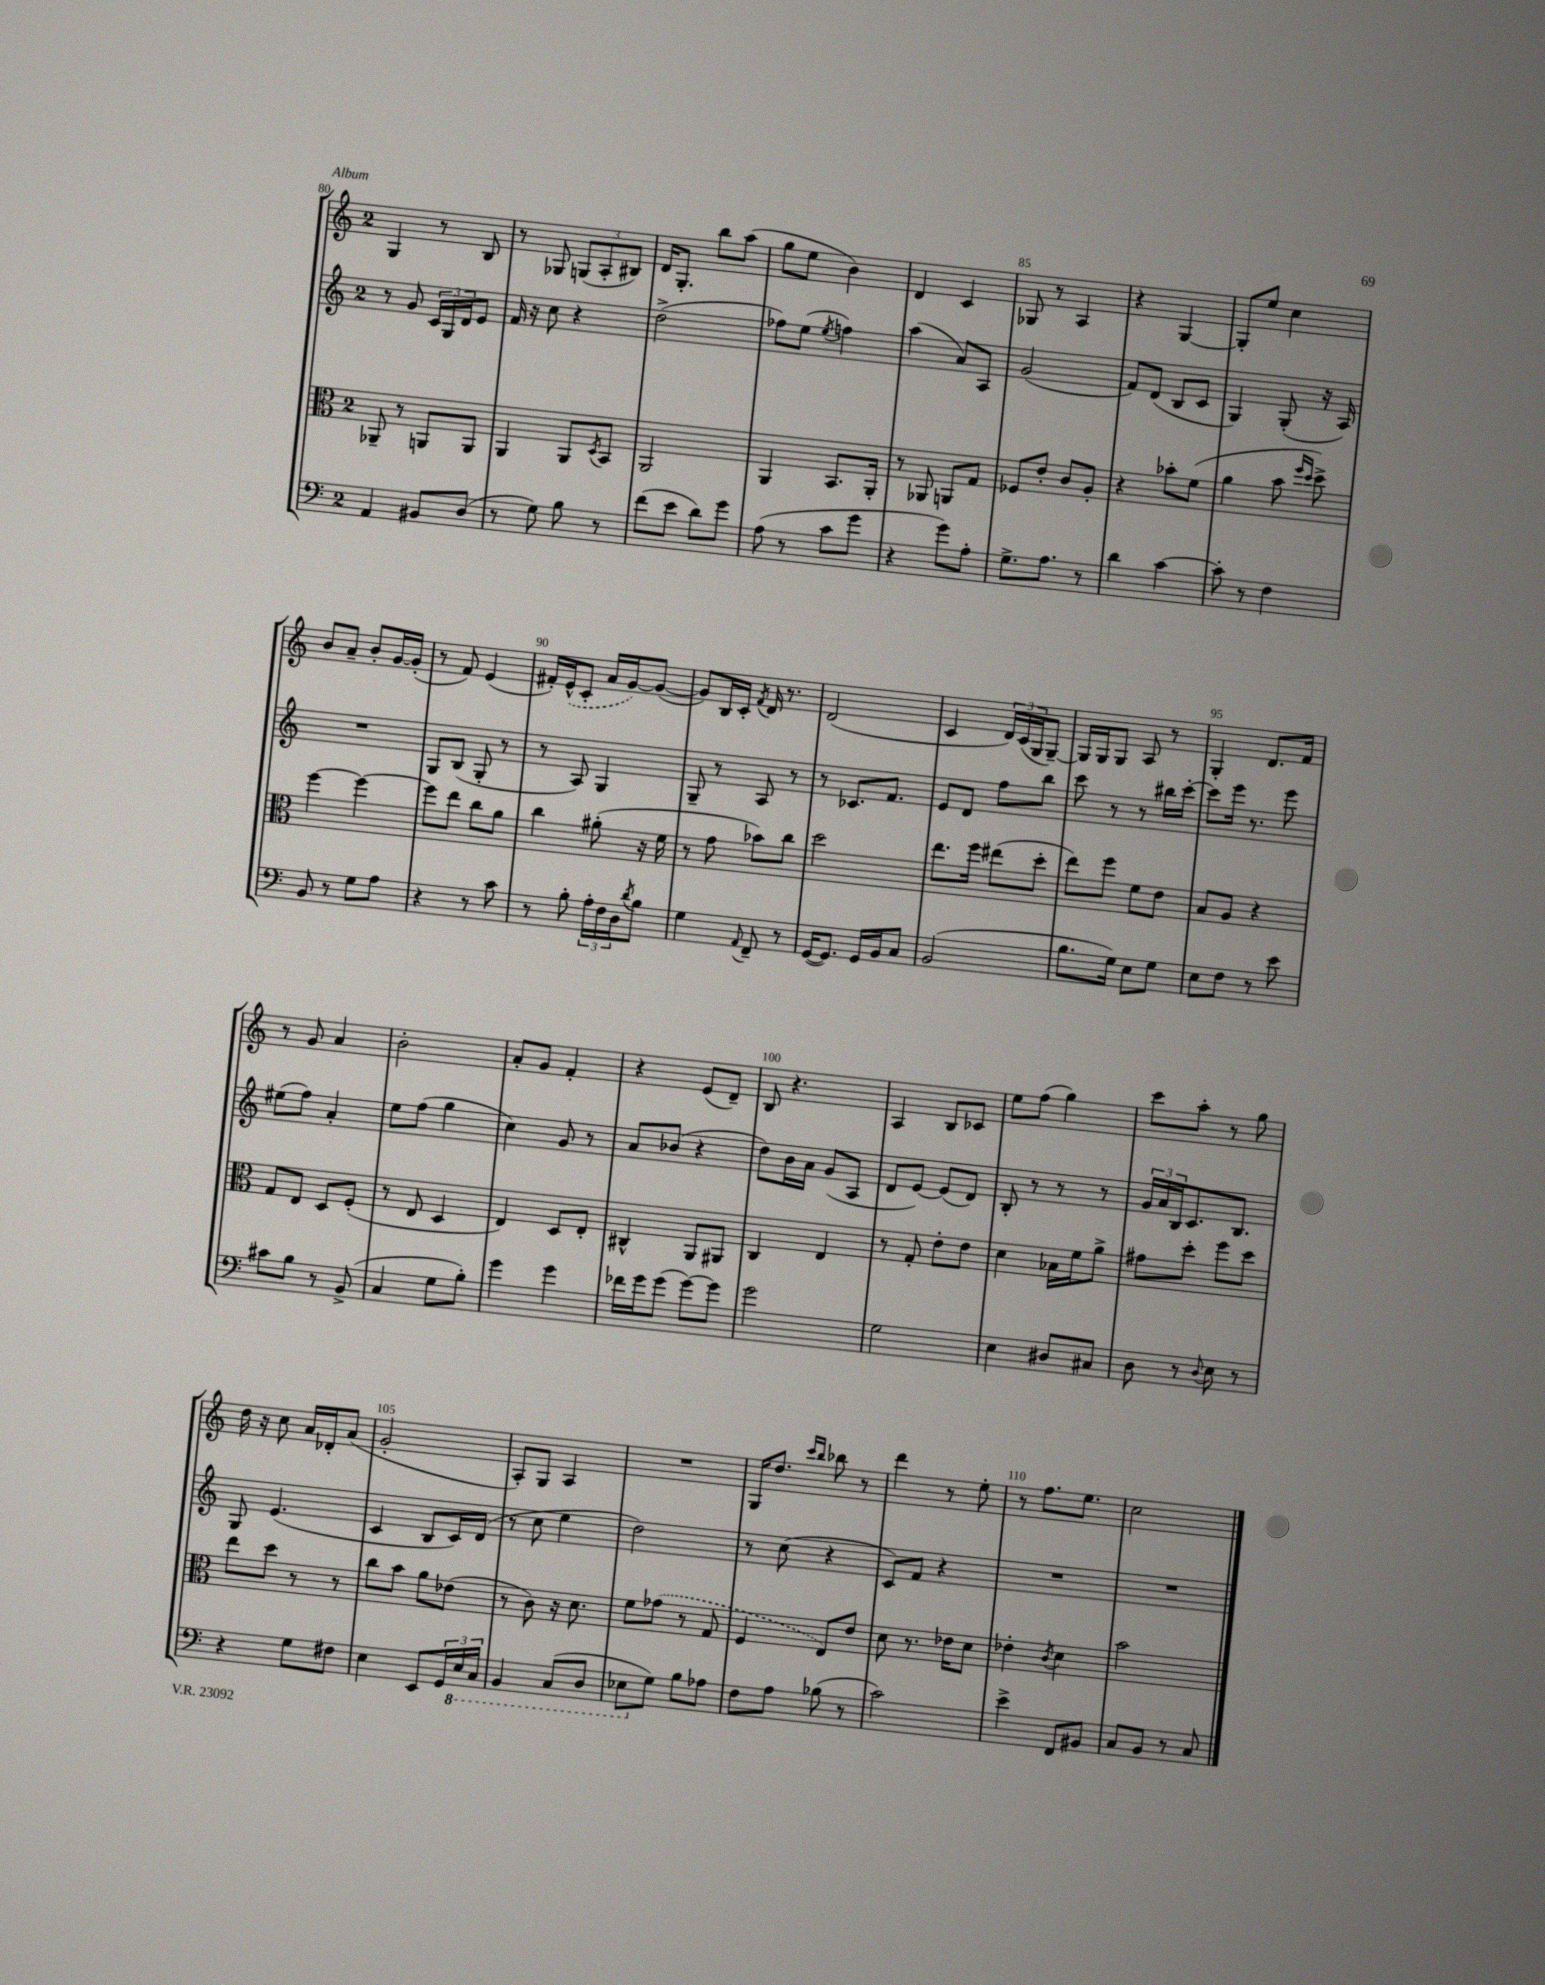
<<
\new StaffGroup <<
\new Staff = "s0" {
    \clef treble \key c \major \once \override Staff.TimeSignature.style = #'single-digit \time 2/4
    g4 r8 b8 |
    r8 ges8 \tuplet 3/2 { g8( a8-. bis8) } |
    d'16 g8.-. b''8 a''8( |
    g''8 e''8 b'4) |
    d'4 c'4 |
    ges8 r8 a4 |
    r4 g4~ |
    g8-. e''8 c''4 |
    b'8 a'8-- b'8-. g'16~ g'16-.( |
    r8 f'8) e'4( |
    fis'16-.) \once \slurDashed e'16-^( c'8-. a'16 g'16~) g'8~( |
    g'8) b16 c'16-. \acciaccatura { f'8 } d'16 r8. |
    d'2( |
    c'4 \tuplet 3/2 { d'16) c'16( g16 } g8~--) |
    g16 g16 g8 a8 r8 |
    g4-. d'8. f'16 |
    r8 g'8 a'4 |
    b'2-. |
    a'8-. g'8 f'4-. |
    r4 e'8( d'8--) |
    b8 r4. |
    a4 b8 ces'8 |
    e''8 f''8( g''4) |
    c'''8 a''8-. r8 g''8 |
    d''16 r16 c''8 a'16 des'16-. a'8( |
    g'2-. |
    a8-.) g8 a4 |
    R2 |
    g16 d''8. \grace { c'''16 b''16 } bes''8 r8 |
    d'''4 r8 e''8-. |
    r8 f''8. e''8. |
    c''2 \bar "|." |
}
\new Staff = "s1" {
    \clef treble \key c \major \once \override Staff.TimeSignature.style = #'single-digit \time 2/4
    r8 g'8 \tuplet 3/2 { c'16 g16 d'16 } e'8 |
    f'16 r16 c''8 r4 |
    d''2->( |
    fes''8) e''8( \acciaccatura { e''8 } f''4) |
    a''4( a'8) a8 |
    g'2( |
    f'8) d'8( b8 c'8 |
    g4) g8-.( r16 a16) |
    R2 |
    g8 b8( g8-. r8 |
    r8 a8) g4 |
    g8-- r8 a8 r8 |
    r8 ces'8. f'8. |
    e'8 d'8 f''8 b''8 |
    c'''8 r8 r8 bis''16 c'''16~-. |
    c'''8 e'''16 r8. e'''8 |
    eis''8( f''8) a'4-. |
    e''8 f''8( g''4 |
    c''4) g'8 r8 |
    a'8 bes'8( r4 |
    d''8) b'16 a'16 g'8( a8 |
    d'8 e'8~) e'8( d'8) |
    b8-. r8 r8 r8 |
    \tuplet 3/2 { g'16 a'16 b16 } c'8. b8. |
    g8 e'4.( |
    c'4 b8 c'16) d'16( |
    r8 c''8 e''4 |
    d''2) |
    r8 c''8( r4 |
    c'8) f'8 r4 |
    R2 |
    R2 \bar "|." |
}
\new Staff = "s2" {
    \clef alto \key c \major \once \override Staff.TimeSignature.style = #'single-digit \time 2/4
    aes,8-- r8 a,8 a,8 |
    a,4 a,8 \acciaccatura { d8 } b,8 |
    a,2 |
    a,4 b,8. a,16-. |
    r8 aes,8 a,8 g8 |
    fes8 e'8-. c'8 a8-. |
    r4 bes'8-. f'8( |
    a'4 b'8 \grace { f''16 d''16 } d''8->) |
    f''4~ f''4~ |
    f''8 e''8 c''8 a'8 |
    c''4 ais'8-.( r16 f'16 |
    r8 g'8 bes'8) c''8 |
    d''2 |
    e''8. f''16 eis''8( d''8-. |
    e''8) f''8 f'8 e'8 |
    b8 a8 r4 |
    g8 e8 d8 f8-.( |
    r8 e8 d4 |
    e4) d8 e8-. |
    cis4-^ a,8 ais,8 |
    c4 e4 |
    r8 g8-. e'8-. e'8 |
    d'4 bes16 f'16 a'8-> |
    gis'8 d''8-. f''8 d''8 |
    e''8 d''8 r8 r8 |
    c''8 b'8 a'8 ees'8( |
    r8 c'8) r16 d'8. |
    f'8 \once \slurDashed ges'8( r8 g8 |
    f4 e8) e'8 |
    d'8 r8. ees'16 d'8 |
    ees'4-. \acciaccatura { c'8 } d'4 |
    b'2 \bar "|." |
}
\new Staff = "s3" {
    \clef bass \key c \major \once \override Staff.TimeSignature.style = #'single-digit \time 2/4
    a,4 bis,8 d8( |
    r8 g8) b8 r8 |
    f'8( e'8 d'8) g'8 |
    a8( r8 c'8 g'8 |
    r4 g'8) a8-. |
    g8.-> a8. r8 |
    d'4 c'4~ |
    c'8-. r8 f4 |
    b,8 r8 g8 a8 |
    r4 r8 c'8 |
    r8 b8-. \tuplet 3/2 { a16-. f16 d16 } \acciaccatura { d'8 } b8 |
    g4 \appoggiatura { a,8 } f,8-- r8 |
    g,16~( g,8.) g,16 b,16 c8 |
    b,2( |
    b8. g16) e8 g8 |
    e8 f8 r8 e'8 |
    cis'8 b8 r8 b,8->( |
    c4 g8 b8-.) |
    g'4 g'4 |
    fes'16 g'16 g'8( g'8~) g'8 |
    g'2 |
    g2 |
    e4 dis8 cis8 |
    d8 r8 \appoggiatura { d8 } e8 r8 |
    r4 g8 fis8 |
    e4 e,8 \tuplet 3/2 { g,16 \ottava #-1 e,16 c,16 } |
    b,,4 c,8( d,8 |
    ees,8 \ottava #0 g8) b8 aes8 |
    f8 a8 bes8( r8 |
    c'2) |
    e'4-> f,8 bis,8 |
    c8 b,8 r8 c8 \bar "|." |
}
>>
>>
\layout { \context { \Score currentBarNumber = #80 \override BarNumber.break-visibility = ##(#f #t #t) barNumberVisibility = #(every-nth-bar-number-visible 5) } }
